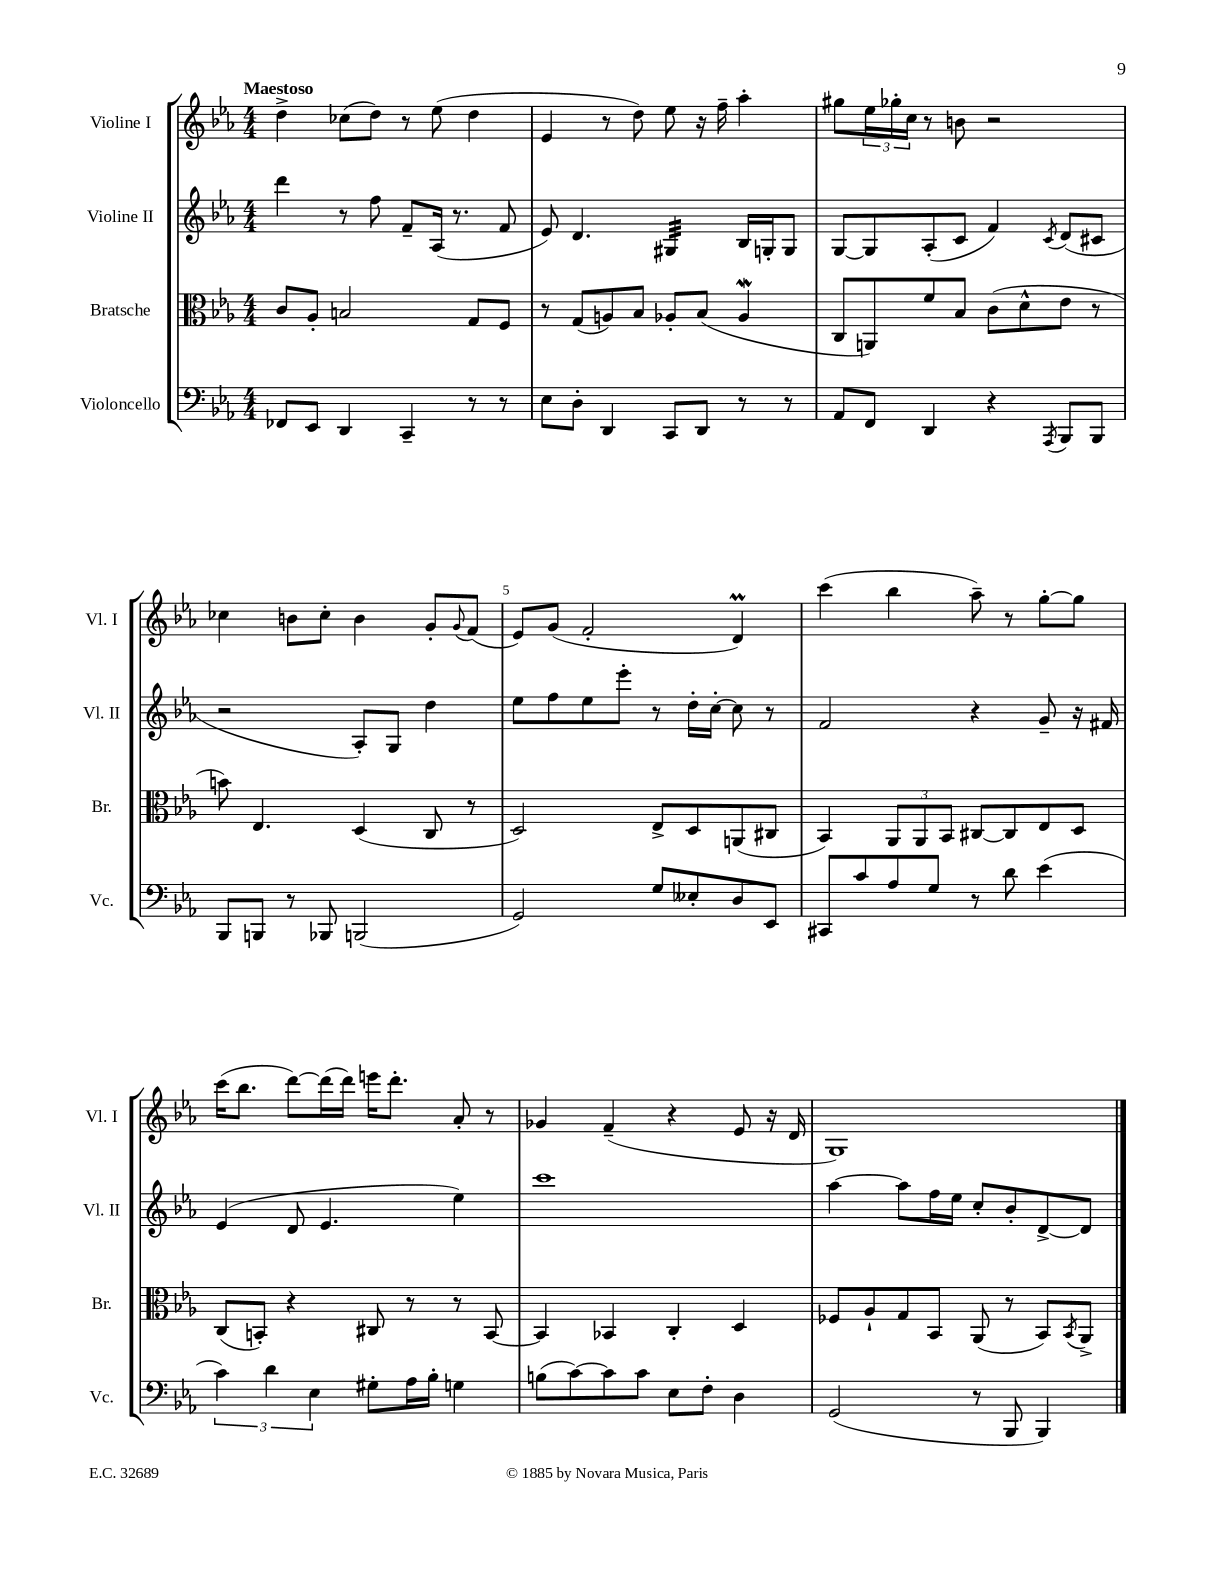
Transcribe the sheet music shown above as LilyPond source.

<<
\new StaffGroup <<
\new Staff = "s0" \with { instrumentName = "Violine I" shortInstrumentName = "Vl. I" } {
    \clef treble \key ees \major \numericTimeSignature \time 4/4 \tempo "Maestoso"
    d''4-> ces''8( d''8) r8 ees''8( d''4 |
    ees'4 r8 d''8) ees''8 r16 f''16-- aes''4-. |
    gis''8 \tuplet 3/2 { ees''16 ges''16-. c''16 } r8 b'8 r2 |
    ces''4 b'8 ces''8-. b'4 g'8-. \appoggiatura { g'8 } f'8( |
    ees'8) g'8( f'2-. d'4\prall) |
    c'''4( bes''4 aes''8--) r8 g''8~-. g''8 |
    c'''16( bes''8. d'''8~) d'''16( d'''16) e'''16 d'''8.-. aes'8-. r8 |
    ges'4 f'4--( r4 ees'8 r16 d'16 |
    g1) \bar "|." |
}
\new Staff = "s1" \with { instrumentName = "Violine II" shortInstrumentName = "Vl. II" } {
    \clef treble \key ees \major \numericTimeSignature \time 4/4
    d'''4 r8 f''8 f'8-- aes16( r8. f'8 |
    ees'8) d'4. gis4:32 bes16 g16-. g8 |
    g8~ g8 aes8-.( c'8 f'4) \acciaccatura { c'8 } d'8( cis'8 |
    r2 aes8-.) g8 d''4 |
    ees''8 f''8 ees''8 ees'''8-. r8 d''16-. c''16~-. c''8 r8 |
    f'2 r4 g'8-- r16 fis'16 |
    ees'4( d'8 ees'4. ees''4) |
    c'''1 |
    aes''4~ aes''8 f''16 ees''16 c''8-. bes'8-. d'8~-> d'8 \bar "|." |
}
\new Staff = "s2" \with { instrumentName = "Bratsche" shortInstrumentName = "Br." } {
    \clef alto \key ees \major \numericTimeSignature \time 4/4
    c'8 aes8-. b2 g8 f8 |
    r8 g8( a8) bes8 aes8-. bes8( aes4\mordent |
    c8 a,8) f'8 bes8 c'8( d'8-^ ees'8 r8 |
    b'8) ees4. d4( c8 r8 |
    d2) ees8-> d8 a,8( cis8 |
    bes,4) \tuplet 3/2 { aes,8 aes,8 bes,8 } cis8~ cis8 ees8 d8 |
    c8( b,8-.) r4 cis8 r8 r8 b,8~ |
    b,4 bes,4 c4-. d4 |
    fes8 aes8-! g8 bes,8 aes,8( r8 bes,8) \acciaccatura { bes,8 } aes,8-> \bar "|." |
}
\new Staff = "s3" \with { instrumentName = "Violoncello" shortInstrumentName = "Vc." } {
    \clef bass \key ees \major \numericTimeSignature \time 4/4
    fes,8 ees,8 d,4 c,4-- r8 r8 |
    ees8 d8-. d,4 c,8 d,8 r8 r8 |
    aes,8 f,8 d,4 r4 \acciaccatura { aes,,8 } bes,,8 bes,,8 |
    bes,,8 b,,8 r8 bes,,8 b,,2( |
    g,2) g8 eeses8-. d8 ees,8 |
    cis,8 c'8 aes8 g8 r8 d'8 ees'4( |
    \tuplet 3/2 { c'4) d'4 ees4 } gis8-. aes16 bes16-. g4 |
    b8( c'8~) c'8 c'8 ees8 f8-. d4 |
    g,2( r8 bes,,8 bes,,4) \bar "|." |
}
>>
>>
\layout { \context { \Score \override BarNumber.break-visibility = ##(#f #t #t) barNumberVisibility = #(every-nth-bar-number-visible 5) } }
